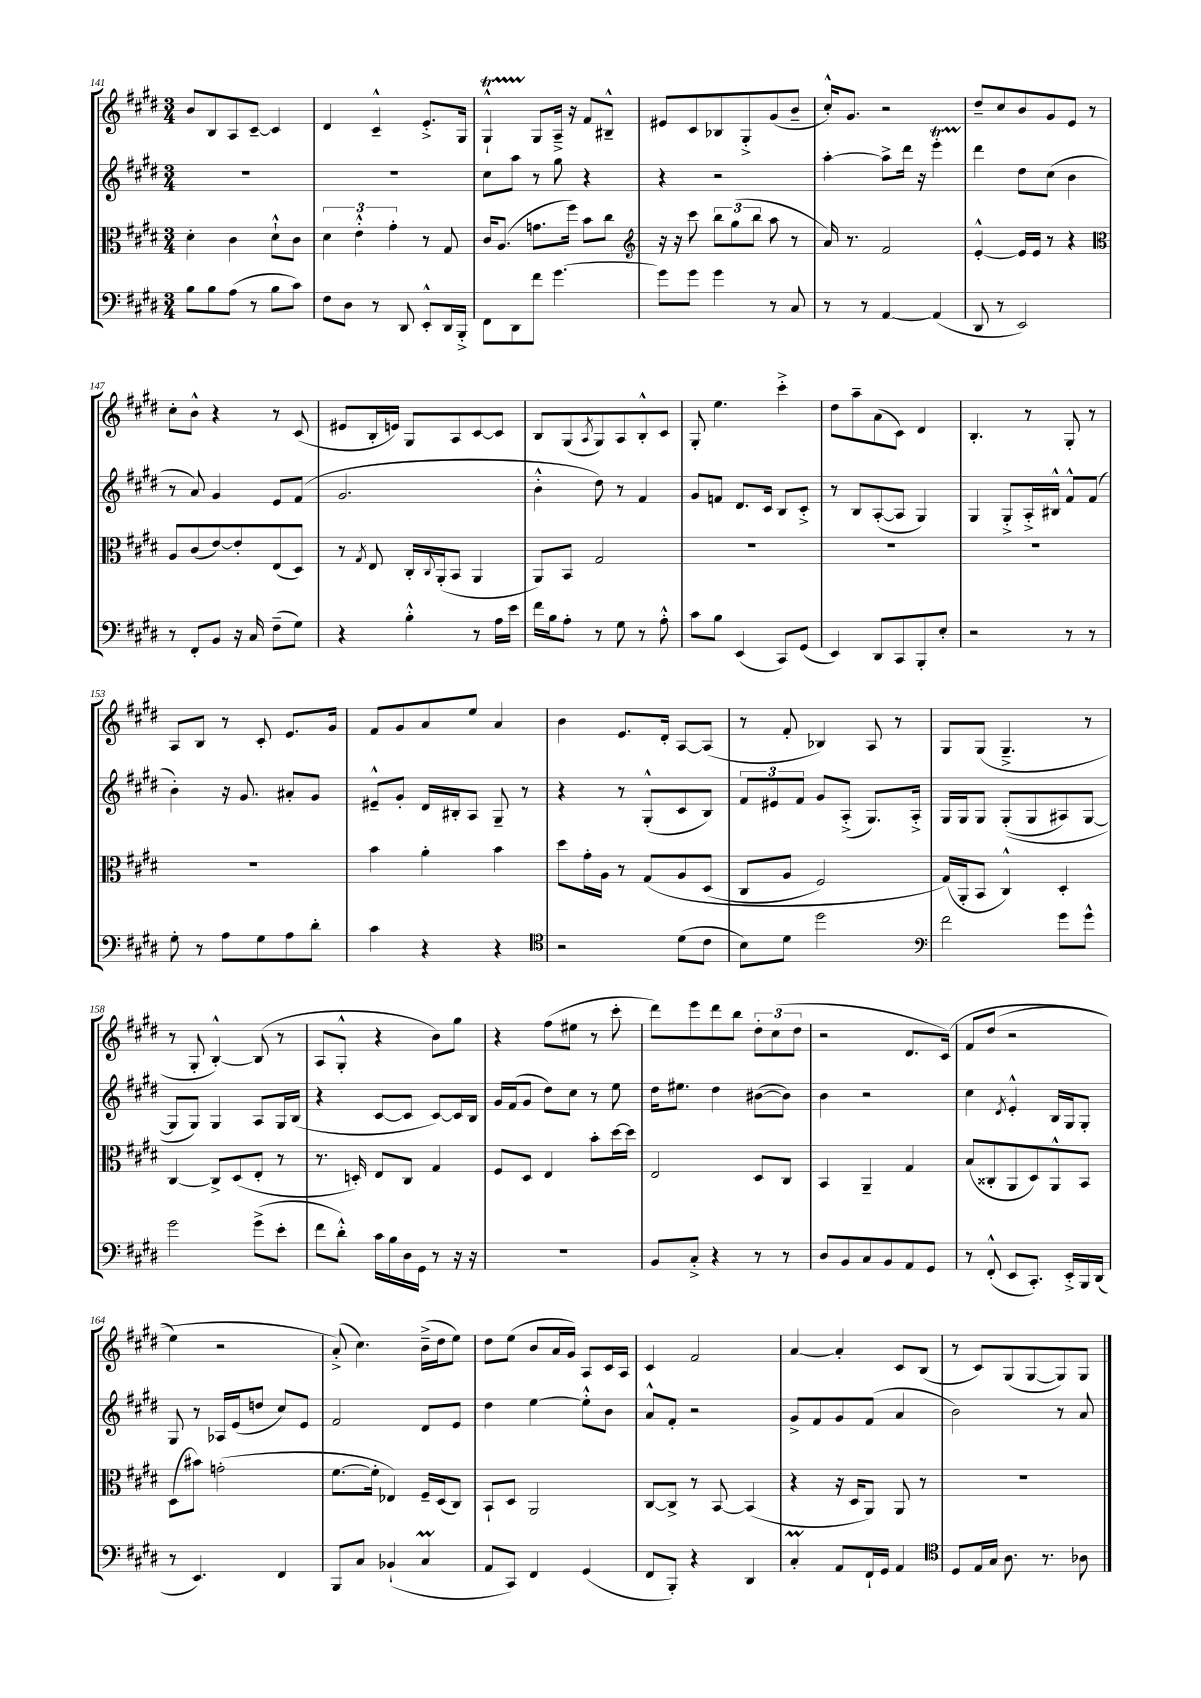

**kern	**kern	**kern	**kern
*part4	*part3	*part2	*part1
*staff4	*staff3	*staff2	*staff1
*clefF4	*clefC3	*clefG2	*clefG2
*k[f#c#g#d#]	*k[f#c#g#d#]	*k[f#c#g#d#]	*k[f#c#g#d#]
*M3/4	*M3/4	*M3/4	*M3/4
=141	=141	=141	=141
8B\L	4d#'\	2.r	8b/L
8B\	.	.	8B/
(8A\J	4c#\	.	8A/
8r	.	.	[8c#~/J
8B\L	8d#`^^\L	.	4c#/]
8c#\J)	8c#\J	.	.
=142	=142	=142	=142
8F#\L	6d#\	2.r	4d#/
8D#\J	.	.	.
.	6e'^^\	.	.
8r	.	.	4c#~^^/
.	6g#'\	.	.
8DD#/	.	.	.
8EE'^^/L	8r	.	8.e'^/L
16DD#/L	8G#/	.	.
16BBB'^/JJ	.	.	16G#/Jk
=143	=143	=143	=143
8FF#\L	16c#/KL	8cc#\L	4G#t`^^/
.	(8.A/J	.	.
8DD#\	.	8aa\J	.
8f#\J	8.gn\L	8r	8G#/L
[4.g#\	.	8gg#\	16A~^/Jk
.	16ff#\Jk)	.	16r
.	8b\L	4r	8f#/L
.	8cc#\J	.	8B#X~^^/J
=144	=144	=144	=144
*	*clefG2	*	*
8g#\L]	16r	4r	8e#X/L
.	16r	.	.
8g#\J	8ccc#\	.	8c#/
4g#\	12bb\L	2r	8B-X/
.	(12gg#\	.	.
.	.	.	8G#'^/
.	12bb\J	.	.
8r	8aa\	.	(8g#/
8C#/	8r	.	8b~/J
=145	=145	=145	=145
8r	16a/)	[4aa'\	16cc#'^^/KL)
.	8.r	.	8.g#/J
8r	.	.	.
[4AA/	2f#/	8aa^\L]	2r
.	.	16ddd#\Jk	.
.	.	16r	.
(4AA/]	.	4eeeT'\	.
=146	=146	=146	=146
8DD#/	[4e'^^/	4ddd#\	8dd#~/L
8r	.	.	8cc#/
2EE/)	16e/LL]	8dd#\L	8b/
.	16e/JJ	.	.
.	8r	(8cc#\J	8g#/
.	4r	4b\	8e/J
.	.	.	8r
!!LO:LB:g=z
=147	=147	=147	=147
*	*clefC3	*	*
8r	8A/L	8r	8cc#'\L
8FF#'/L	(8c#/	8a/)	8b^^\J
8BB/J	[8e/)	4g#/	4r
16r	8e'/]	.	.
16C#/	.	.	.
(8F#~\L	(8E/	8e/L	8r
8G#\J)	8D#/J)	(8f#/J	(8c#/
=148	=148	=148	=148
4r	8r	2.g#/	8e#X/L
.	8qG#/	.	.
.	8E/	.	16B'/L
.	.	.	16en/JJ)
4B'^^\	16C#'/LL	.	8G#/L
.	8qqC#/	.	.
.	(16AA'/J	.	.
.	8BB/J	.	8A/
8r	4AA/	.	[8c#/
16A\LL	.	.	8c#/J]
16e\JJ	.	.	.
=149	=149	=149	=149
16f#\LL	8AA/L)	4b'^^\	8B/L
16B\J	.	.	.
8A'\J	8BB/J	.	(8G#/
.	.	.	8qA/
8r	2G#/	8dd#\)	8G#/)
8G#\	.	8r	8A/
8r	.	4f#/	8B'^^/
8A'^^\	.	.	8c#/J
=150	=150	=150	=150
8c#\L	2.r	8g#/L	8G#'/
8B\J	.	8fn/J	4.ee\
(4EE/	.	8.d#/L	.
.	.	16c#/Jk	.
8CC#/L)	.	8B/L	4ccc#'^\
(8GG#/J	.	8c#'^/J	.
=151	=151	=151	=151
4EE/)	2.r	8r	8dd#\L
.	.	8B/L	8aa~\
8DD#/L	.	([8A'/	(8a\
8CC#/	.	8A/J]	8c#\J)
8BBB'/	.	4G#/)	4d#/
8E'/J	.	.	.
=152	=152	=152	=152
2r	2.r	4G#/	4.B'/
.	.	8G#'^/L	.
.	.	16A'^/L	8r
.	.	16B#X^^/JJ	.
8r	.	8f#^^/L	8G#'/
8r	.	(8f#/J	8r
!!LO:LB:g=z
=153	=153	=153	=153
8G#'\	2.r	4b'\)	8A/L
8r	.	.	8B/J
8A\L	.	16r	8r
.	.	8.g#/	.
8G#\	.	.	8c#'/
8A\	.	8a#X'/L	8.e/L
8d#'\J	.	8g#/J	.
.	.	.	16g#/Jk
=154	=154	=154	=154
4c#\	4b\	8e#X~^^/L	8f#/L
.	.	8g#'/J	8g#/
4r	4a'\	16d#/LL	8a/
.	.	16B#X'/J	.
.	.	8A/J	8ee/J
4r	4b\	8G#~/	4a/
.	.	8r	.
=155	=155	=155	=155
*clefC4	*	*	*
2r	8dd#\L	4r	4b\
.	16g#'\L	.	.
.	16A\JJ	.	.
.	8r	8r	8.e/L
.	(8G#/L	(8G#'^^/L	.
.	.	.	16d#'/Jk
(8d#\L	8A/	8c#/	[8A/L
8c#\J	(8D#/J	8B/J)	(8A/J]
=156	=156	=156	=156
8B\L)	8C#/L	12f#/L	8r
.	.	12e#X/	.
8d#\J	8A/J	.	8f#'/
.	.	12f#/J	.
2dd#\	2F#/)	8g#/L	4B-X/)
.	.	(8A'^/J	.
.	.	8.G#/L)	8A/
.	.	.	8r
.	.	16A'^/Jk	.
=157	=157	=157	=157
*clefF4	*	*	*
2f#\	(16G#/LL)	16G#/LL	8G#/L
.	16AA'/J	16G#/J	.
.	8BB/J	8G#/J	(8G#/J
.	4C#^^/)	((8G#'/L	4.G#~^/
.	.	8G#/	.
8g#\L	4D#'/	8A#X/)	.
8g#^^\J	.	[8G#/J	8r
!!LO:LB:g=z
=158	=158	=158	=158
2g#\	[4C#/	8G#/L]	8r
.	.	8G#/J)	8G#'/
.	8C#^/L]	4G#/	[4B'^^/)
.	(8D#/	.	.
(8g#^\L	8E'/J	8A/L	(8B/]
8e'\J	8r	16G#/L	8r
.	.	(16B/JJ	.
=159	=159	=159	=159
8f#\L	8.r	4r	8A/L
8d#'^^\J)	.	.	8G#'^^/J
.	16Dn'/)	.	.
16c#\LL	8E/L	[8c#/L	4r
16B\	.	.	.
16D#\	8C#/J	8c#/J]	.
16GG#\JJ	.	.	.
8r	4G#/	[8c#/L)	8b\L)
16r	.	16c#/L]	8gg#\J
16r	.	16B/JJ	.
=160	=160	=160	=160
2.r	8F#/L	16g#/LL	4r
.	.	(16f#/J	.
.	8D#/J	8g#/J	.
.	4E/	8dd#\L)	(8ff#\L
.	.	8cc#\J	8ee#X\J
.	8b'\L	8r	8r
.	[16dd#\L	8ee\	8ccc#'\
.	16dd#\JJ]	.	.
=161	=161	=161	=161
8BB/L	2E/	16dd#\KL	8ddd#\L)
.	.	8.ee#X\J	.
8C#'^/J	.	.	8eee\
4r	.	4dd#\	8ddd#\
.	.	.	8bb\J
8r	8D#/L	([8b#X\L	12dd#'\L
.	.	.	(12cc#\
8r	8C#/J	8b#\J])	.
.	.	.	12dd#\J
=162	=162	=162	=162
8D#/L	4BB/	4b\	2r
8BB/	.	.	.
8C#/	4AA~/	2r	.
8BB/	.	.	.
8AA/	4G#/	.	8.d#/L
8GG#/J	.	.	.
.	.	.	(16c#/Jk)
=163	=163	=163	=163
8r	(8B/L	4cc#\	8f#/L
(8FF#'^^/	8C##X'/	.	(8dd#/J
.	.	8qd#/	.
8EE/L	8AA/	4e'^^/	2r
8.CC#'/J)	8D#/)	.	.
.	8AA^^/	16B/LL	.
16EE'^/LL	.	16G#/J	.
16BBB/	8BB/J	8G#'/J	.
(16DD#/JJ	.	.	.
!!LO:LB:g=z
=164	=164	=164	=164
8r	(8D#\L	8G#/	4ee\)
4.EE/)	8b#X\J)	8r	.
.	(2gn'\	16A-X/LL	2r
.	.	(16e/J	.
.	.	8ddn/J	.
4FF#/	.	8cc#/L)	.
.	.	8e/J	.
=165	=165	=165	=165
8BBB/L	[8.f#\L	2f#/	(8a'^/)
8C#/J	.	.	4.cc#\)
.	16f#'\Jk]	.	.
(4BB-X`/	4E-X/)	.	.
4C#M/	16F#~/LL	8d#/L	(16b~^\LL
.	(16D#/J	.	16dd#\J
.	8C#/J)	8e/J	8ee\J)
=166	=166	=166	=166
8AA/L	8BB`/L	4dd#\	8dd#\L
8CC#/J)	8D#/J	.	(8ee\J
4FF#/	2AA/	[4ee\	8b/L
.	.	.	16a/L
.	.	.	16g#/JJ)
(4GG#/	.	8ee'^^\L]	8A/L
.	.	8b\J	16c#/L
.	.	.	16A/JJ
=167	=167	=167	=167
8FF#/L	[8C#/L	8a^^/L	4c#/
8BBB'/J)	8C#^/J]	8f#'/J	.
4r	8r	2r	2f#/
.	[8BB/	.	.
4DD#/	(4BB/]	.	.
=168	=168	=168	=168
4C#M'/	4r	8g#^/L	[4a/
.	.	8f#/	.
8AA/L	16r	8g#/	4a'/]
.	16D#/KL	.	.
16FF#`/L	8AA/J)	(8f#/J	.
16GG#/JJ	.	.	.
4AA/	8AA/	4a/	8c#/L
.	8r	.	(8B/J
=169	=169	=169	=169
*clefC4	*	*	*
8D#/L	2.r	2b\)	8r
16E/L	.	.	8c#/L)
16G#/JJ	.	.	.
8.A\	.	.	(8G#/
.	.	.	[8G#/
8.r	.	.	.
.	.	8r	8G#/])
8A-X\	.	8a/	8G#/J
==	==	==	==
*-	*-	*-	*-
